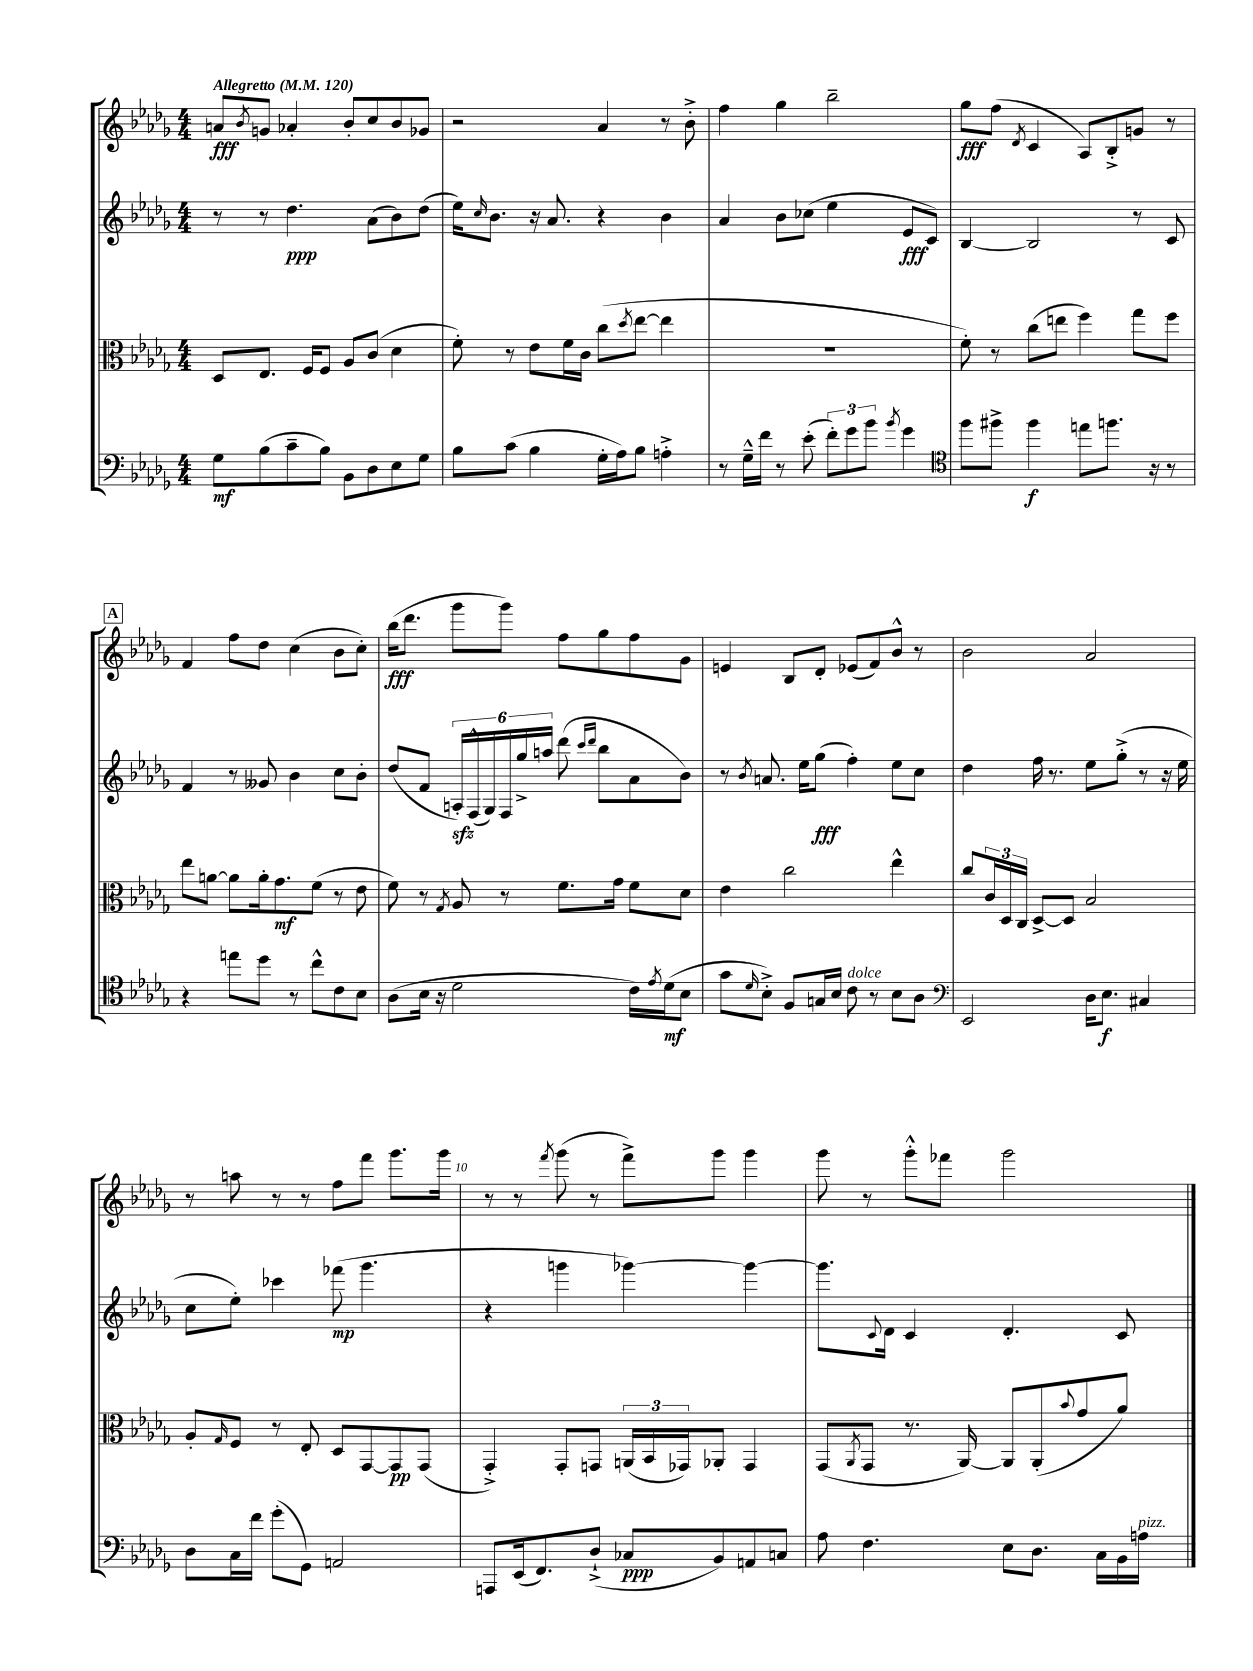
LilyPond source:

<<
\new StaffGroup <<
\new Staff = "s0" {
    \clef treble \key des \major \numericTimeSignature \time 4/4 \tempo "Allegretto" 4 = 120
    a'8\fff \acciaccatura { bes'8 } g'8 aes'4-. bes'8-. c''8 bes'8 ges'8 |
    r2 aes'4 r8 bes'8-.-> |
    f''4 ges''4 bes''2-- |
    ges''8\fff f''8( \acciaccatura { des'8 } c'4 aes8) bes8-.-> g'8 r8 |
    \mark \markup { \box "A" } f'4 f''8 des''8 c''4( bes'8 c''8-.) |
    bes''16\fff( des'''8. ges'''8 ges'''8) f''8 ges''8 f''8 ges'8 |
    e'4 bes8 des'8-. ees'8( f'8) bes'8-^ r8 |
    bes'2 aes'2 |
    r8 a''8 r8 r8 f''8 f'''8 ges'''8. ges'''16 |
    r8 r8 \acciaccatura { f'''8 } ges'''8( r8 f'''8->) ges'''8 ges'''4 |
    ges'''8 r8 ges'''8-.-^ fes'''8 ges'''2 \bar "|." |
}
\new Staff = "s1" {
    \clef treble \key des \major \numericTimeSignature \time 4/4
    r8 r8 des''4.\ppp aes'8( bes'8) des''8( |
    ees''16) \grace { c''16 } bes'8. r16 aes'8. r4 bes'4 |
    aes'4 bes'8 ces''8( ees''4 ees'8\fff c'8) |
    bes4~ bes2 r8 c'8 |
    \mark \markup { \box "A" } f'4 r8 geses'8 bes'4 c''8 bes'8-. |
    des''8( f'8 \tuplet 6/4 { a16-.\sfz) f16-^( ges16) f16 ges''16-> a''16 } des'''8( \grace { c'''16 des'''16 } bes''8 aes'8 bes'8) |
    r8 \acciaccatura { bes'8 } a'8. ees''16 ges''8\fff( f''4-.) ees''8 c''8 |
    des''4 f''16 r8. ees''8 ges''8-.->( r8 r16 ees''16 |
    c''8 ees''8-.) ces'''4 fes'''8\mp( ges'''4. |
    r4 g'''4 ges'''4~) ges'''4~ |
    ges'''8. \appoggiatura { c'8 } des'16 c'4 des'4.-. c'8 \bar "|." |
}
\new Staff = "s2" {
    \clef alto \key des \major \numericTimeSignature \time 4/4
    des8 ees8. f16 f8 aes8 c'8( des'4 |
    f'8-.) r8 ees'8 f'16 c'16 c''8( \acciaccatura { des''8 } ees''8~ ees''4 |
    R1 |
    f'8-.) r8 c''8( e''8 f''4) ges''8 f''8 |
    \mark \markup { \box "A" } ees''8 a'8~ a'8 a'16-. ges'8.\mf f'8( r8 ees'8 |
    f'8) r8 \acciaccatura { ges8 } aes8 r8 f'8. ges'16 f'8 des'8 |
    ees'4 c''2 ees''4-^ |
    c''8 \tuplet 3/2 { c'16 des16 c16 } des8~-> des8 bes2 |
    aes8-. \grace { ges16 } f8 r8 ees8-. des8 ges,8~ ges,8\pp ges,8( |
    ges,4-.->) ges,8-. g,8 \tuplet 3/2 { a,16( bes,16 ges,16) } aes,8-. ges,4 |
    ges,8( \acciaccatura { aes,8 } ges,8 r8. aes,16~) aes,8 aes,8-.( \appoggiatura { bes'8 } ges'8 aes'8) \bar "|." |
}
\new Staff = "s3" {
    \clef bass \key des \major \numericTimeSignature \time 4/4
    ges8\mf bes8( c'8-- bes8) bes,8 des8 ees8 ges8 |
    bes8 c'8( bes4 ges16-. aes16) bes8 a4-.-> |
    r8 ges16---^ f'16 r8 ees'8-.( \tuplet 3/2 { f'8-.) ges'8 bes'8 } \acciaccatura { bes'8 } ges'4 |
    \clef tenor f''8 fis''8-> fis''4\f e''8 f''8. r16 r8 |
    \mark \markup { \box "A" } r4 e''8 des''8 r8 c''8-^ c'8 bes8 |
    aes8( bes16 r16 des'2 c'16) \acciaccatura { ees'8 } des'16\mf( bes8 |
    ges'8 \grace { des'16 } bes8-.->) f8 g16 bes16 c'8^\markup { \italic "dolce" } r8 bes8 aes8 |
    \clef bass ees,2 des16 ees8.\f cis4 |
    des8 c16 f'16 ges'8-.( ges,8) a,2 |
    a,,8 ees,16( f,8.) des8-!->( ces8\ppp bes,8) a,8 c8 |
    aes8 f4. ees8 des8. c16 bes,16 a16^\markup { \italic "pizz." } \bar "|." |
}
>>
>>
\layout { \context { \Score \override BarNumber.break-visibility = ##(#f #t #t) barNumberVisibility = #(every-nth-bar-number-visible 5) } }
